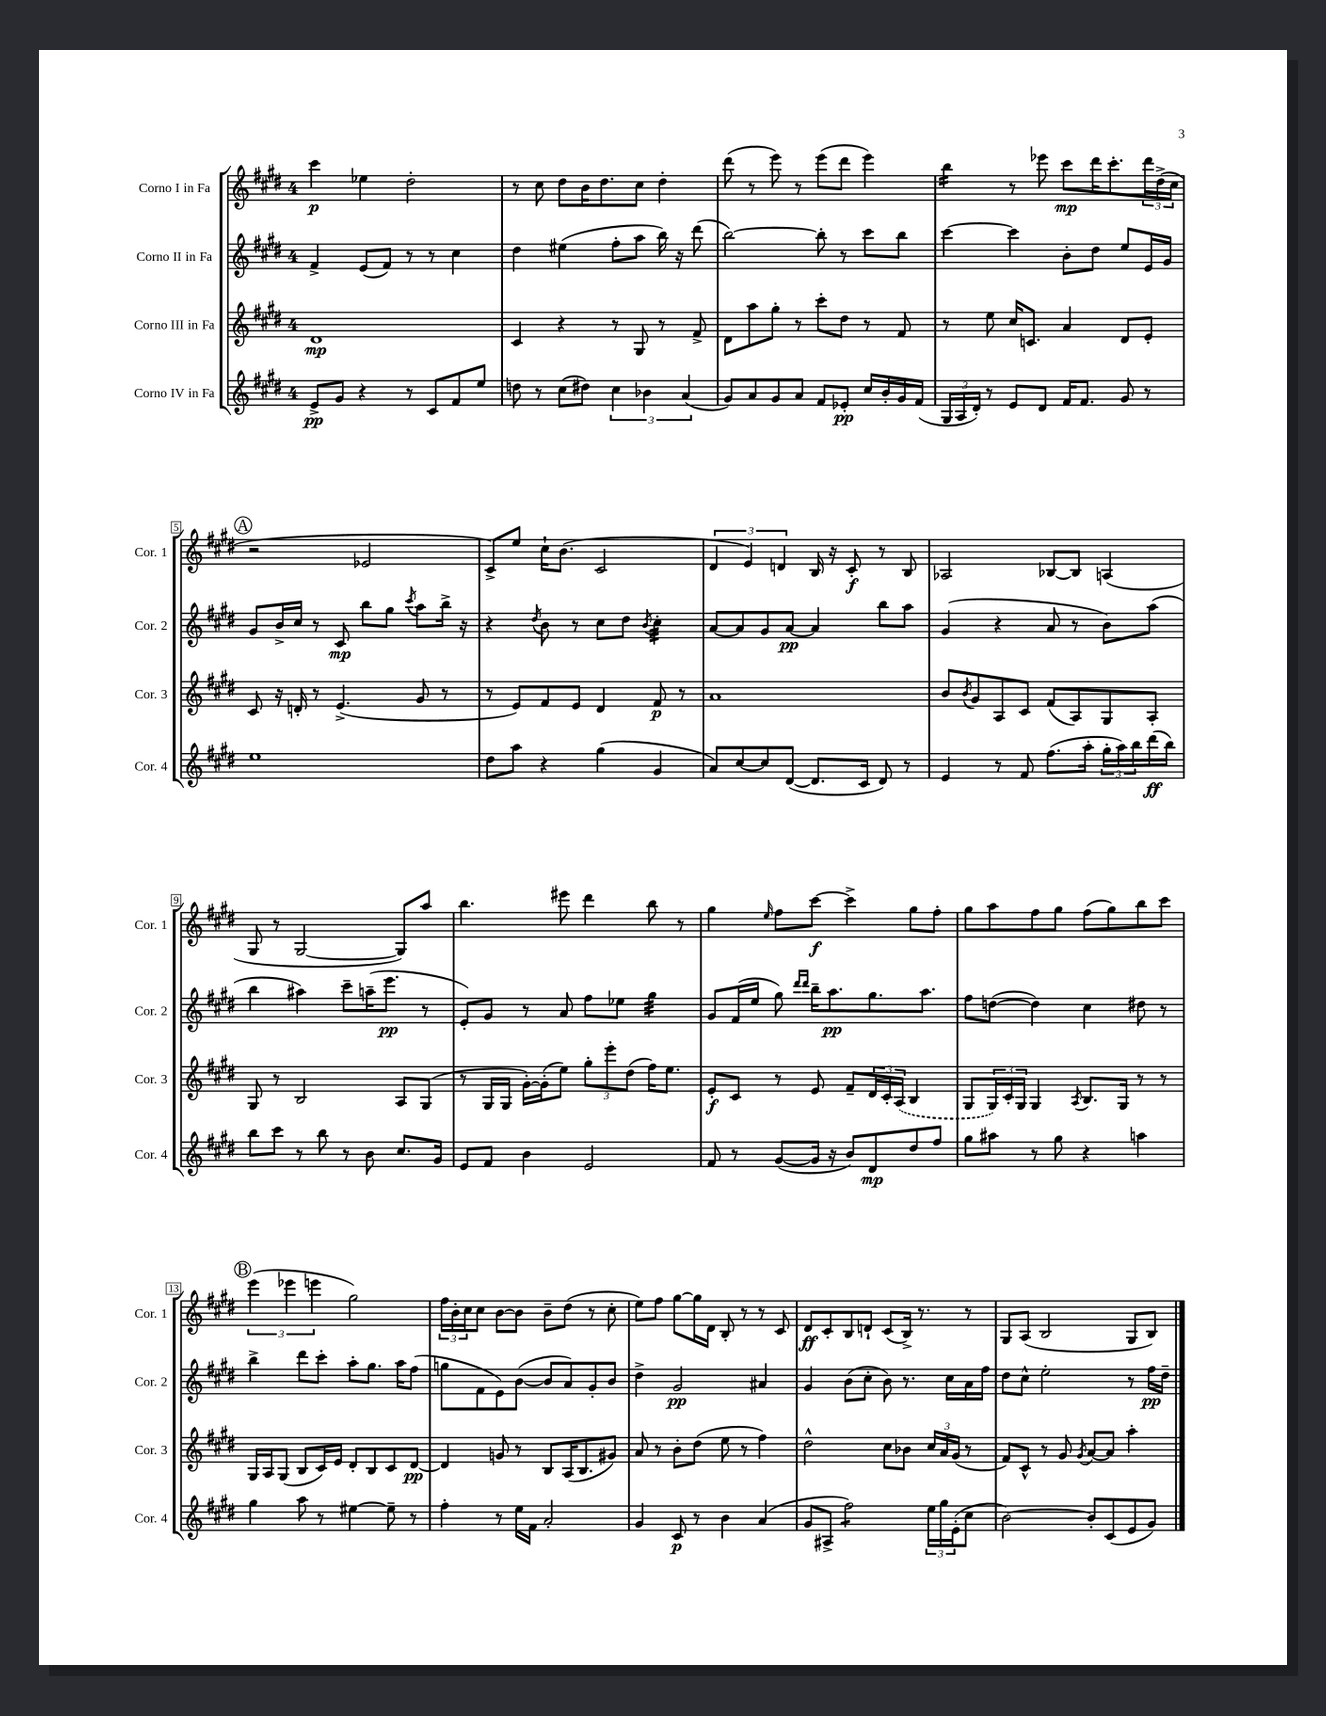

**kern	**kern	**kern	**kern
*staff4	*staff3	*staff2	*staff1
*clefG2	*clefG2	*clefG2	*clefG2
*k[f#c#g#d#]	*k[f#c#g#d#]	*k[f#c#g#d#]	*k[f#c#g#d#]
*M4/4	*M4/4	*M4/4	*M4/4
8e^	1d#	4f#^	4ccc#
8g#	.	.	.
4r	.	(8e	4ee-
.	.	8f#)	.
8r	.	8r	2dd#'
8c#	.	8r	.
8f#	.	4cc#	.
8ee	.	.	.
=	=	=	=
8dd	4c#	4dd#	8r
8r	.	.	8cc#
(8cc#	4r	(4ee#	8dd#
8dd#)	.	.	16b
.	.	.	8.dd#
6cc#	8r	8ff#'	.
.	8G#	8aa	8cc#
6b-	.	.	.
.	8r	16bb)	4dd#'
.	.	16r	.
(6a	.	.	.
.	8f#^	(8ddd#	.
=	=	=	=
8g#)	8d#	[2bb)	(8ddd#
8a	8aa	.	8r
8g#	8gg#'	.	8eee)
8a	8r	.	8r
8f#	8ccc#'	8bb']	(8eee
8e-'	8dd#	8r	8ddd#
16cc#	8r	8ccc#	4eee)
16b'	.	.	.
16g#	8f#	8bb	.
(16f#	.	.	.
=	=	=	=
24G#	8r	[4ccc#	4bb
24A	.	.	.
24d#')	.	.	.
8r	8ee	.	.
8e	16cc#	4ccc#]	8r
.	8.c	.	.
8d#	.	.	8eee-
16f#	4a	8b'	8ccc#
8.f#	.	.	.
.	.	8dd#	16ddd#
.	.	.	8.ccc#'
8g#	8d#	8ee	.
8r	8e'	16e	24ddd#
.	.	.	(24dd#^
.	.	16g#	.
.	.	.	24cc#
=	=	=	=
1ee	8c#	8g#	2r
.	16r	16b^	.
.	16d'	16cc#	.
.	8r	8r	.
.	(4.e^	8c#	.
.	.	8bb	2e-
.	.	8gg#	.
.	.	8qccc#	.
.	8g#	8aa	.
.	8r	16bb^	.
.	.	16r	.
=	=	=	=
8dd#	8r	4r	8c#^)
8aa	8e)	.	8ee
.	.	8qdd#	.
4r	8f#	8b	16cc#`
.	.	.	(8.b
.	8e	8r	.
(4gg#	4d#	8cc#	2c#
.	.	8dd#	.
.	.	8qb	.
4g#	8f#	4cc#'	.
.	8r	.	.
=	=	=	=
8a)	1a	[8a	6d#
[8cc#	.	8a]	.
.	.	.	6e)
8cc#]	.	8g#	.
.	.	.	6d
([8d#	.	[8a	.
8.d#]	.	4a]	16B
.	.	.	16r
.	.	.	8c#'
16c#	.	.	.
8d#)	.	8bb	8r
8r	.	8aa	8B
=	=	=	=
4e	8b	(4g#	2A-
.	8qb	.	.
.	8g#	.	.
8r	8A	4r	.
8f#	8c#	.	.
(8.ff#	(8f#	8a	[8B-
.	8A)	8r	8B-]
16aa'	.	.	.
24gg#'	8G#	8b)	(4A
24aa)	.	.	.
24bb	.	.	.
(16ddd#	8A'	(8aa	.
16bb)	.	.	.
=	=	=	=
8bb	8G#	4bb	8G#
8ccc#	8r	.	8r
8r	2B	4aa#)	[2G#
8bb	.	.	.
8r	.	8ccc#~	.
8b	.	(16aa~	.
.	.	8.eee	.
8.cc#	8A	.	8G#])
.	(8G#	8r	8aa
16g#	.	.	.
=	=	=	=
8e	8r	8e')	4.bb
8f#	16G#	8g#	.
.	16G#	.	.
4b	[16g#')	8r	.
.	(16g#']	.	.
.	8ee)	8a	8eee#
2e	12gg#'	8ff#	4ddd#
.	12eee'	.	.
.	.	8ee-	.
.	(12dd#	.	.
.	16ff#)	4gg#	8bb
.	8.ee	.	.
.	.	.	8r
=	=	=	=
8f#	8e'	8g#	4gg#
8r	8c#	(16f#	.
.	.	16ee	.
.	.	.	16qqee
([8g#	8r	8gg#)	8ff#
.	.	16qqddd#	.
.	.	16qqddd#	.
16g#]	8e	16bb~	[8ccc#
16r	.	8.aa	.
8b)	8f#~	.	4ccc#^]
8d#	24d#	8.gg#	.
.	24c#'	.	.
.	(24A	.	.
8dd#	4B	.	8gg#
.	.	8.aa	.
8ff#	.	.	8ff#'
=	=	=	=
8gg#	8G#	8ff#	8gg#
8aa#	24G#)	([8dd	8aa
.	24c#'	.	.
.	24G#	.	.
8r	4G#	4dd])	8ff#
8gg#	.	.	8gg#
.	8qA	.	.
4r	8.B	4cc#	(8ff#
.	.	.	8gg#)
.	16G#	.	.
4aa	8r	8dd#	8bb
.	8r	8r	8ccc#
=	=	=	=
4gg#	16G#	4bb^	(6eee
.	16A	.	.
.	(8G#	.	.
.	.	.	6eee-
8aa	8B	8ddd#	.
.	.	.	6eee
8r	16c#)	8ccc#'	.
.	16e	.	.
[4ee#	8d#'	8aa'	2gg#)
.	8B	8.gg#	.
8ee#~]	8c#	.	.
.	.	16aa	.
8r	[8d#	(8ff#	.
=	=	=	=
4ff#'	4d#]	8gg	24ff#
.	.	.	24b'
.	.	.	24cc#
.	.	8f#	8cc#
8r	8g	8e)	[8b
16ee	8r	([8b	8b]
16f#	.	.	.
2a'	8B	8b]	8b~
.	(16A	8a)	(8dd#
.	8.B	.	.
.	.	8g#'	8r
.	8g#)	8b	8cc#'
=	=	=	=
4g#	8a	4dd#^	8ee)
.	8r	.	8ff#
8c#	8b'	2g#	[8gg#
8r	(8dd#	.	16gg#]
.	.	.	16d#
4b	8ee	.	8B'
.	8r	.	8r
(4a	4ff#)	4a#	8r
.	.	.	8c#
=	=	=	=
8g#	2dd#^^	4g#	8d#
8A#^	.	.	8c#'
2ff#)	.	(8b	8B
.	.	8cc#'	8d`
.	8cc#	8b)	(8c#
.	8b-	8.r	16B^)
.	.	.	8.r
24ee	24cc#	.	.
24gg#	24a	.	.
.	.	16cc#	.
(24e'	(24g#	.	.
8cc#	8r	16a	8r
.	.	16ff#	.
=	=	=	=
[2b)	8f#)	8dd#	8G#
.	8c#^^	8cc#^^	(8A
.	8r	2ee'	2B
.	8g#	.	.
.	8qg#	.	.
8b']	[8a	.	.
(8c#	8a]	.	.
8e	4aa'	8r	8G#
8g#)	.	16ff#	8B)
.	.	16dd#~	.
==	==	==	==
*-	*-	*-	*-
